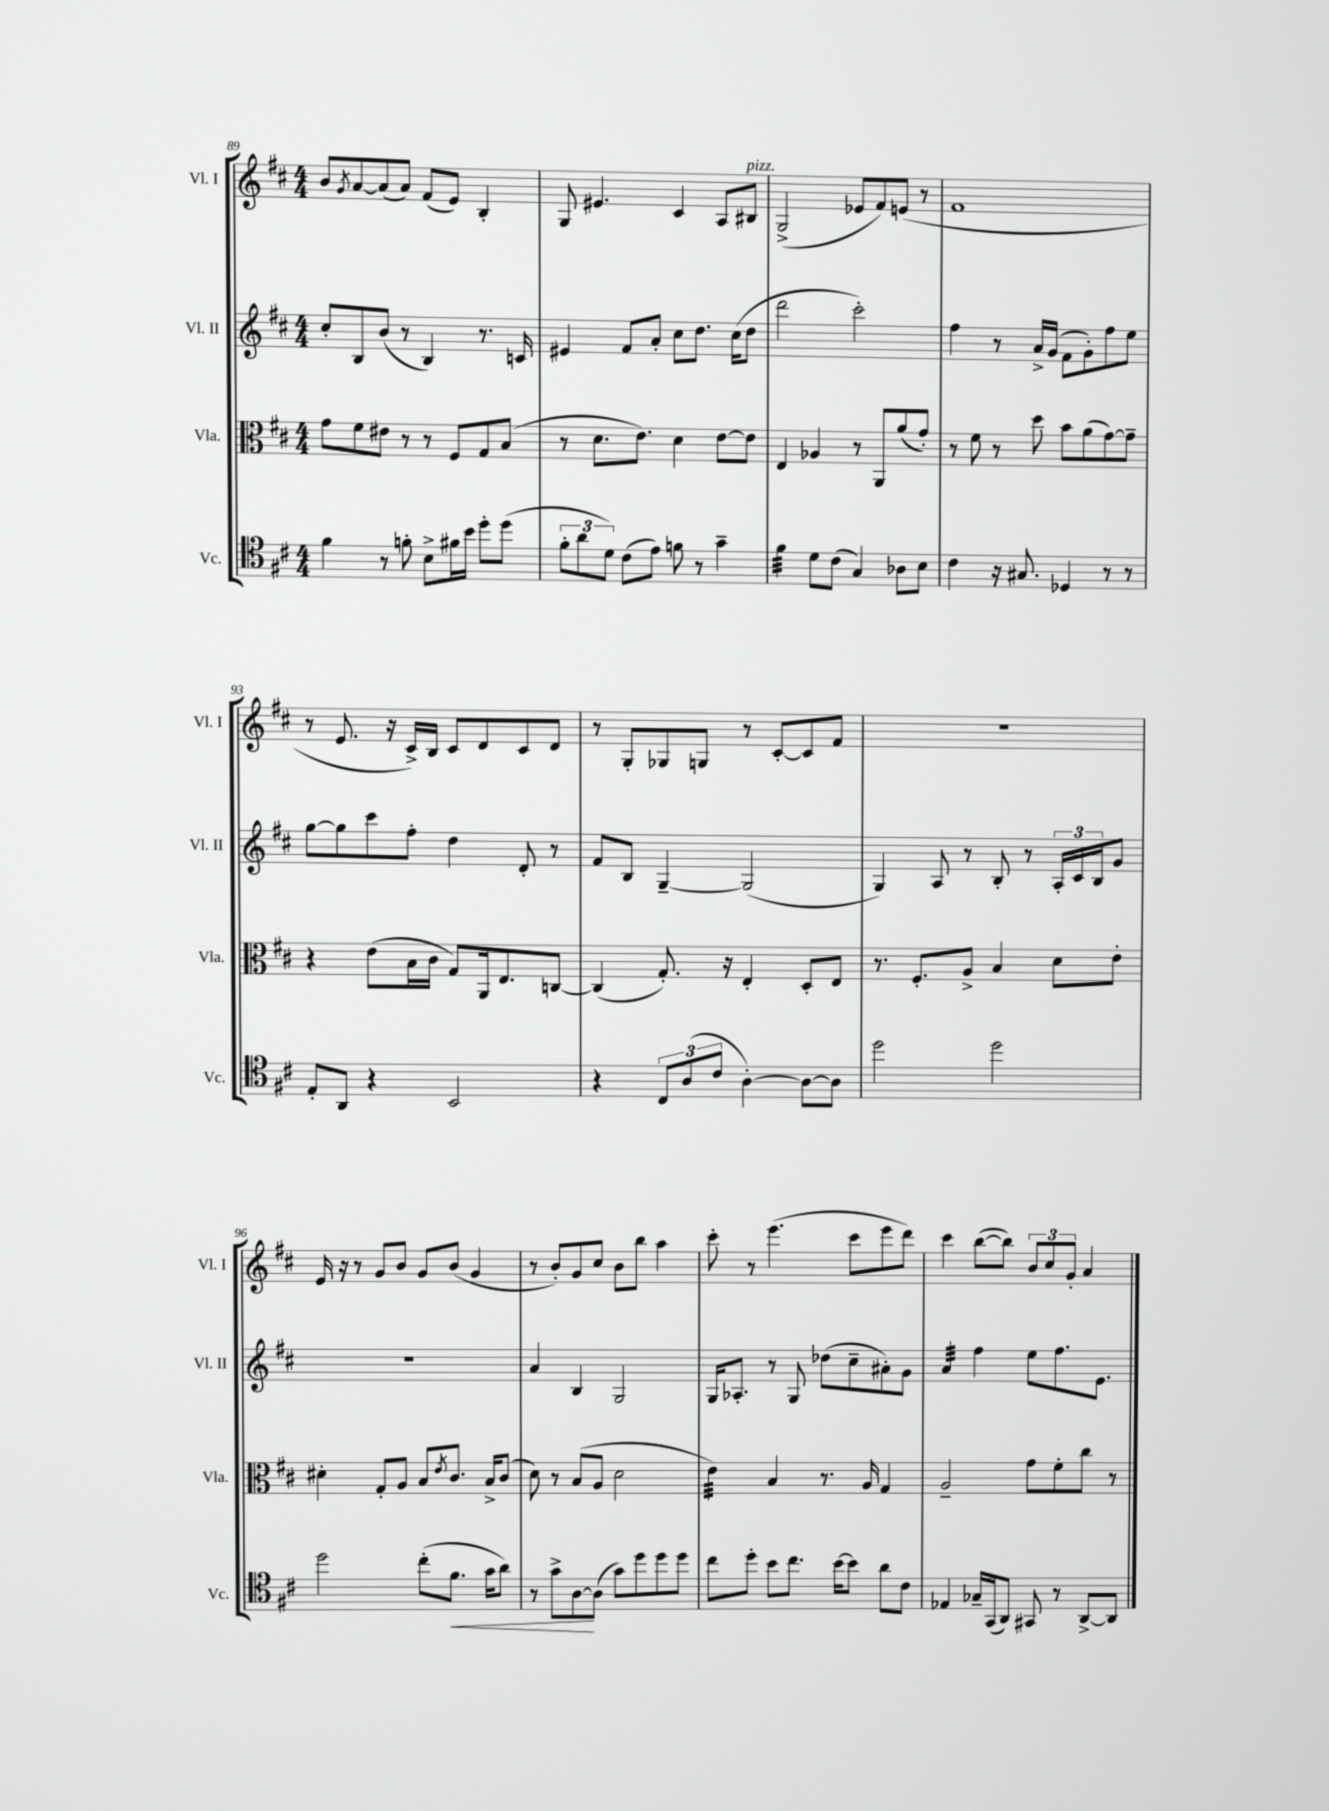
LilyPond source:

<<
\new StaffGroup <<
\new Staff = "s0" \with { instrumentName = "Vl. I" shortInstrumentName = "Vl. I" } {
    \clef treble \key d \major \numericTimeSignature \time 4/4
    b'8 \acciaccatura { g'8 } a'8~ a'8( a'8) fis'8( e'8) b4-. |
    g8 eis'4. cis'4 a8 bis8^\markup { \italic "pizz." } |
    g2->( ees'8 fis'8) e'8( r8 |
    fis'1 |
    r8 e'8. r16 cis'16->) b16 cis'8 d'8 cis'8 d'8 |
    r8 g8-. ges8 g8 r8 cis'8~-. cis'8 fis'8 |
    r1 |
    e'16 r16 r8 g'8 b'8 g'8 b'8( g'4 |
    r8 b'8-.) g'8 cis''8 b'8 b''8 a''4 |
    cis'''8-. r8 e'''4.( cis'''8 e'''8 d'''8) |
    cis'''4 b''8~( b''8) \tuplet 3/2 { b'8 cis''8 g'8-. } a'4 \bar "|." |
}
\new Staff = "s1" \with { instrumentName = "Vl. II" shortInstrumentName = "Vl. II" } {
    \clef treble \key d \major \numericTimeSignature \time 4/4
    cis''8-. b8 b'8( r8 b4) r8. c'16 |
    eis'4 fis'8 a'8-. cis''8 d''8. cis''16( d''8 |
    d'''2 cis'''2-.) |
    fis''4 r8 a'16-> g'16( fis'8 g'8-.) fis''8 e''8 |
    g''8~ g''8 cis'''8 fis''8-. d''4 d'8-. r8 |
    fis'8 b8 g4~-- g2( |
    g4) a8 r8 b8-. r8 \tuplet 3/2 { a16-. cis'16 b16 } g'8 |
    R1 |
    a'4 b4 g2 |
    g16 aes8.-. r8 g8 des''8( cis''8-- ais'8-.) g'8 |
    a'4:32 fis''4 e''8 fis''8. e'8. \bar "|." |
}
\new Staff = "s2" \with { instrumentName = "Vla." shortInstrumentName = "Vla." } {
    \clef alto \key d \major \numericTimeSignature \time 4/4
    g'8 fis'8 eis'8 r8 r8 fis8 g8 b8( |
    r8 d'8. e'8.) d'4 e'8~ e'8 |
    e4 aes4 r8 a,8 a'8( g'8-.) |
    r8 fis'8 r8 d''8 b'8 a'8( g'8~) g'8-- |
    r4 e'8( b16 cis'16 g8) a,16 e8. c8~ |
    c4( g8.-.) r16 e4-. d8-. e8 |
    r8. fis8.-. a8-> b4 d'8 e'8-. |
    dis'4-. g8-. a8 b8 \acciaccatura { e'8 } cis'8. b16-> cis'8( |
    d'8) r8 b8( a8 d'2 |
    e'4:32) b4 r8. a16 g4 |
    a2-- g'8 fis'8-. cis''8 r8 \bar "|." |
}
\new Staff = "s3" \with { instrumentName = "Vc." shortInstrumentName = "Vc." } {
    \clef tenor \key d \major \numericTimeSignature \time 4/4
    fis'4 r8 f'8-. b8-> fis'16 b'16 d''8-. d''8( |
    \tuplet 3/2 { fis'8-. a'8 d'8) } cis'8( e'8) f'8 r8 g'4-- |
    fis'4:32 d'8 cis'8( g4) aes8 b8 |
    cis'4 r16 gis8. des4 r8 r8 |
    e8-. a,8 r4 b,2 |
    r4 \tuplet 3/2 { cis8 a8( cis'8 } a4~-.) a8~ a8 |
    d''2 d''2 |
    d''2 cis''8-.( fis'8.\< g'16 a'8) |
    r8 g'8-> a8~\! a8( g'8) d''8 d''8 d''8 |
    cis''8 d''8-. b'8 cis''8. b'16~ b'8 a'8 cis'8 |
    ees4 ges16-- g,16( a,8) gis,8 r8 a,8~-> a,8 \bar "|." |
}
>>
>>
\layout { \context { \Score currentBarNumber = #89 } }
